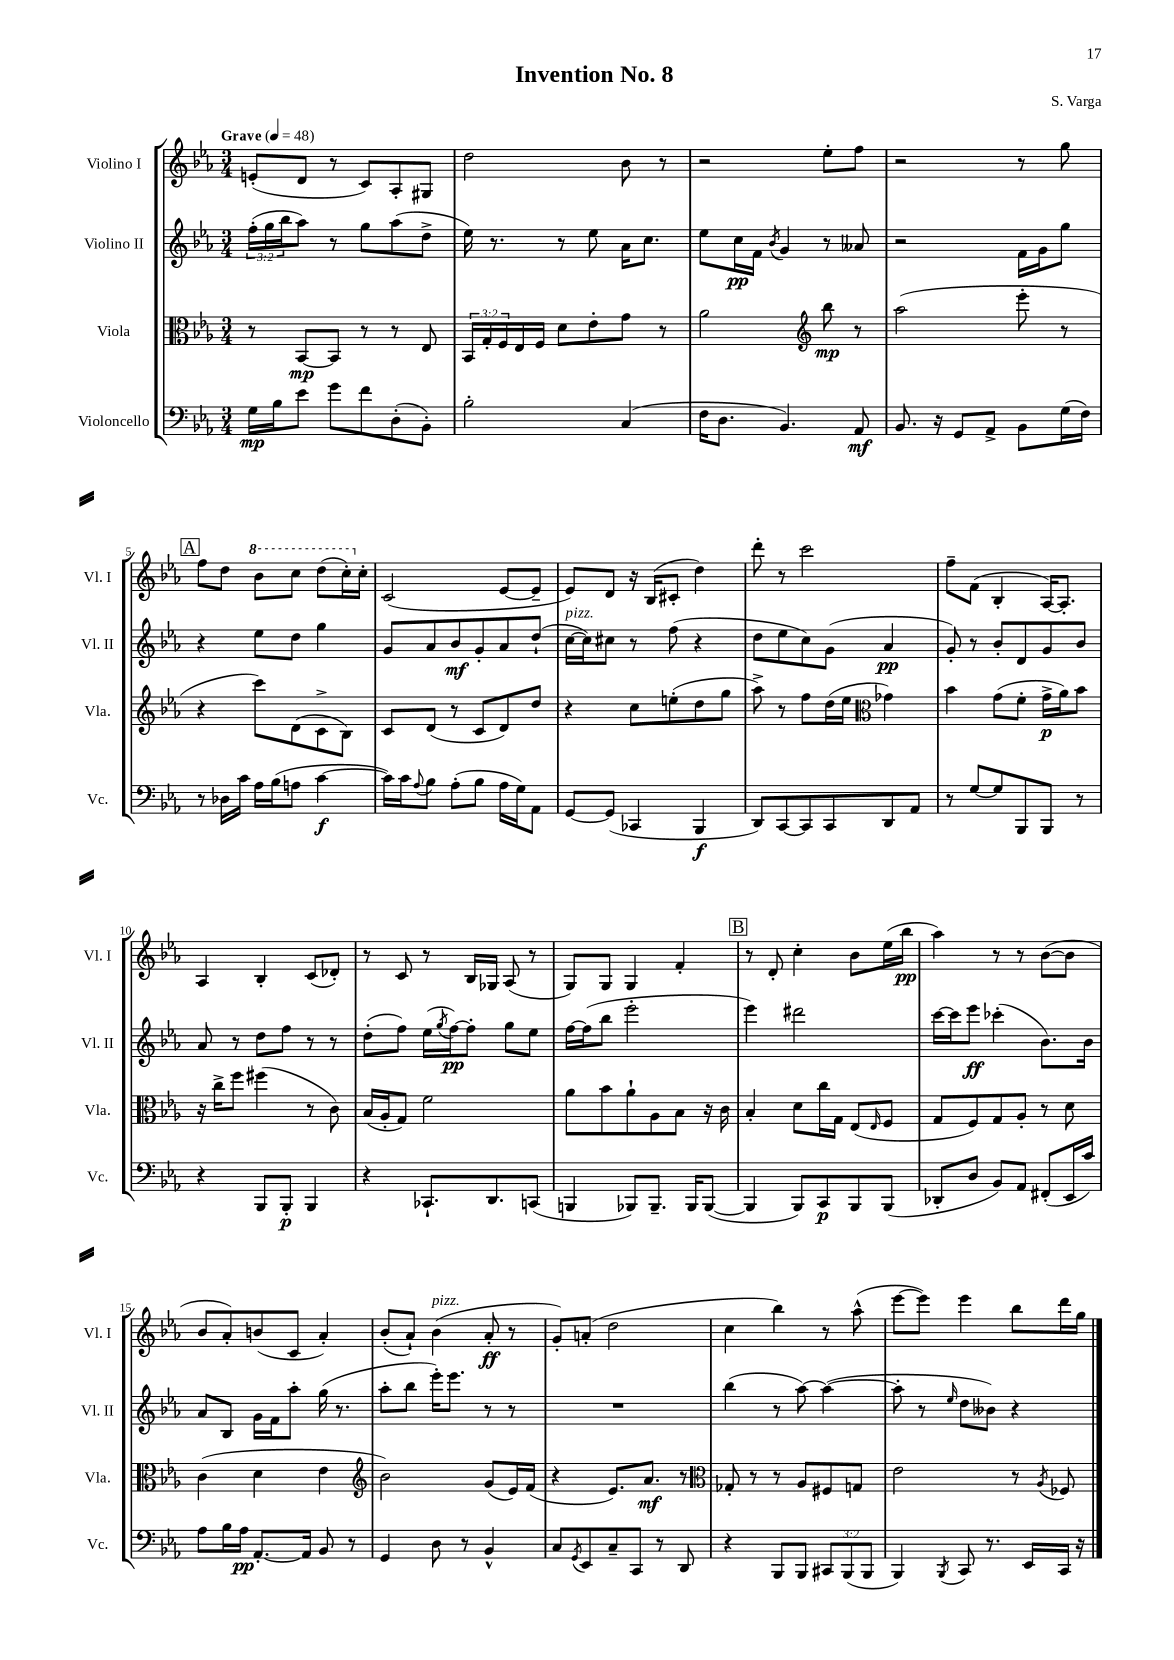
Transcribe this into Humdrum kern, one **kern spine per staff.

**kern	**kern	**kern	**kern
*staff4	*staff3	*staff2	*staff1
*clefF4	*clefC3	*clefG2	*clefG2
*k[b-e-a-]	*k[b-e-a-]	*k[b-e-a-]	*k[b-e-a-]
*M3/4	*M3/4	*M3/4	*M3/4
*MM48	*MM48	*MM48	*MM48
16G	8r	(24ff'	(8e'
.	.	24gg	.
16B-	.	.	.
.	.	24bb-	.
8e-	[8BB-	8aa-)	8d
8g	8BB-]	8r	8r
8f	8r	8gg	8c)
(8D'	8r	(8aa-	8A-'
8BB-')	8E-	8dd^	8G#
=	=	=	=
2B-'	24BB-	16ee-)	2dd
.	24G'	.	.
.	.	8.r	.
.	24F	.	.
.	16E-	.	.
.	16F	.	.
.	8d	8r	.
.	8e-'	8ee-	.
(4C	8g	16a-	8b-
.	.	8.cc	.
.	8r	.	8r
=	=	=	=
16F	2a-	8ee-	2r
8.D	.	.	.
.	.	16cc	.
.	.	16f	.
.	.	8qb-	.
4.BB-)	.	4g	.
*	*clefG2	*	*
.	8bb-	8r	8ee-'
8AA-	8r	8a--	8ff
=	=	=	=
8.BB-	(2aa-	2r	2r
16r	.	.	.
8GG	.	.	.
8AA-^	.	.	.
8BB-	8eee-'	16f	8r
.	.	16g	.
(16G	8r	8gg	8gg
16F)	.	.	.
=	=	=	=
8r	4r	4r	8ff
16D-	.	.	8dd
16c	.	.	.
16A-	8ccc)	8ee-	8bb-
(16B-	.	.	.
8A	(8d	8dd	8ccc
[4c	8c^	4gg	(8ddd
.	8B-)	.	16ccc')
.	.	.	16cc'
=	=	=	=
16c])	8c	8g	(2c
16c	.	.	.
8qqA-	.	.	.
8B-	(8d	8a-	.
(8A-'	8r	8b-	.
8B-	8c	8g'	.
16A-	8d)	8a-	[8e-
16G)	.	.	.
8AA-	8dd	(8dd`	8e-~]
=	=	=	=
[8GG	4r	[16cc	8e-)
.	.	16cc])	.
(8GG]	.	8cc#	8d
4CC-	8cc	8r	16r
.	.	.	(16B-
.	(8ee'	(8ff	8c#'
4BBB-	8dd	4r	4dd)
.	8gg	.	.
=	=	=	=
8DD)	8aa-^)	8dd	8ddd'
[8CC	8r	8ee-	8r
8CC]	8ff	8cc)	2ccc
8CC	(16dd	(8g	.
.	16ee-	.	.
*	*clefC3	*	*
8DD	4g-)	4a-	.
8AA-	.	.	.
=	=	=	=
8r	4b-	8g')	8ff~
[8G	.	8r	(8f
8G]	(8g	8b-'	4B-'
8BBB-	8f'	8d	.
8BBB-	16g^	8g	[16A-)
.	16a-)	.	8.A-']
8r	8b-	8b-	.
=	=	=	=
4r	16r	8a-	4A-
.	16cc^	.	.
.	8ff	8r	.
8BBB-	(4ff#	8dd	4B-'
8BBB-'	.	8ff	.
4BBB-	8r	8r	(8c
.	8c)	8r	8d-')
=	=	=	=
4r	(16B-	(8dd'	8r
.	16A-'	.	.
.	8G)	8ff)	8c
8.CC-`	2f	(16ee-	8r
.	.	8qgg	.
.	.	[16ff)	.
.	.	8ff']	16B-
8.DD	.	.	16G-
.	.	8gg	(8A-
(8CC	.	8ee-	8r
=	=	=	=
4BBB	8a-	[16ff	8G)
.	.	(16ff]	.
.	8b-	8bb-	8G
8BBB-)	8a-`	2eee-'	4G
8.BBB-~	8A-	.	.
.	8B-	.	4f'
16BBB-	.	.	.
([8BBB-	16r	.	.
.	16c	.	.
=	=	=	=
4BBB-]	4B-'	4eee-)	8r
.	.	.	8d'
8BBB-)	8d	2ddd#	4cc'
8CC	16cc	.	.
.	16G	.	.
8BBB-	(8E-	.	8b-
.	16qqE-	.	.
(8BBB-	8F	.	(16ee-
.	.	.	16bb-
=	=	=	=
8DD-'	8G	[16ccc	4aa-)
.	.	16ccc]	.
8D	8F)	8eee-	.
8BB-)	8G	(4ccc-'	8r
8AA-	8A-'	.	8r
(8FF#'	8r	8.b-)	([8b-
16EE-	8d	.	8b-]
16c)	.	16b-	.
=	=	=	=
8A-	(4c	8a-	8b-
16B-	.	8B-	8a-')
16A-	.	.	.
[8.AA-'	4d	16g	(8b
.	.	16f	.
.	.	8aa-'	8c
16AA-]	.	.	.
8BB-	4e-	(16gg	4a-')
.	.	8.r	.
8r	.	.	.
=	=	=	=
*	*clefG2	*	*
4GG	2b-)	8aa-'	(8b-'
.	.	8bb-	8a-`)
8D	.	16eee-')	(4b-
.	.	8.eee-	.
8r	.	.	.
4BB-^^	(8g	8r	8a-'
.	16e-)	8r	8r
.	(16f	.	.
=	=	=	=
8C	4r	2.r	8g')
8qGG	.	.	.
8EE-	.	.	(8a'
8C~	8.e-)	.	2dd
8CC	.	.	.
.	8.a-	.	.
8r	.	.	.
8DD	8r	.	.
=	=	=	=
*	*clefC3	*	*
4r	8G-'	(4bb-	4cc
.	8r	.	.
8BBB-	8r	8r	4bb-)
8BBB-	8A-	[8aa-)	.
12CC#	8F#	(4aa-_	8r
(12BBB-	.	.	.
.	8G	.	(8aa-^^
12BBB-	.	.	.
=	=	=	=
4BBB-)	2e-	8aa-']	[8eee-
.	.	8r	8eee-])
8qBBB-	.	16qqee-	.
8CC	.	8dd	4eee-
8.r	.	8b--)	.
.	8r	4r	8bb-
16EE-	.	.	.
.	8qA-	.	.
16CC	8F-	.	16ddd
16r	.	.	16gg
==	==	==	==
*-	*-	*-	*-
